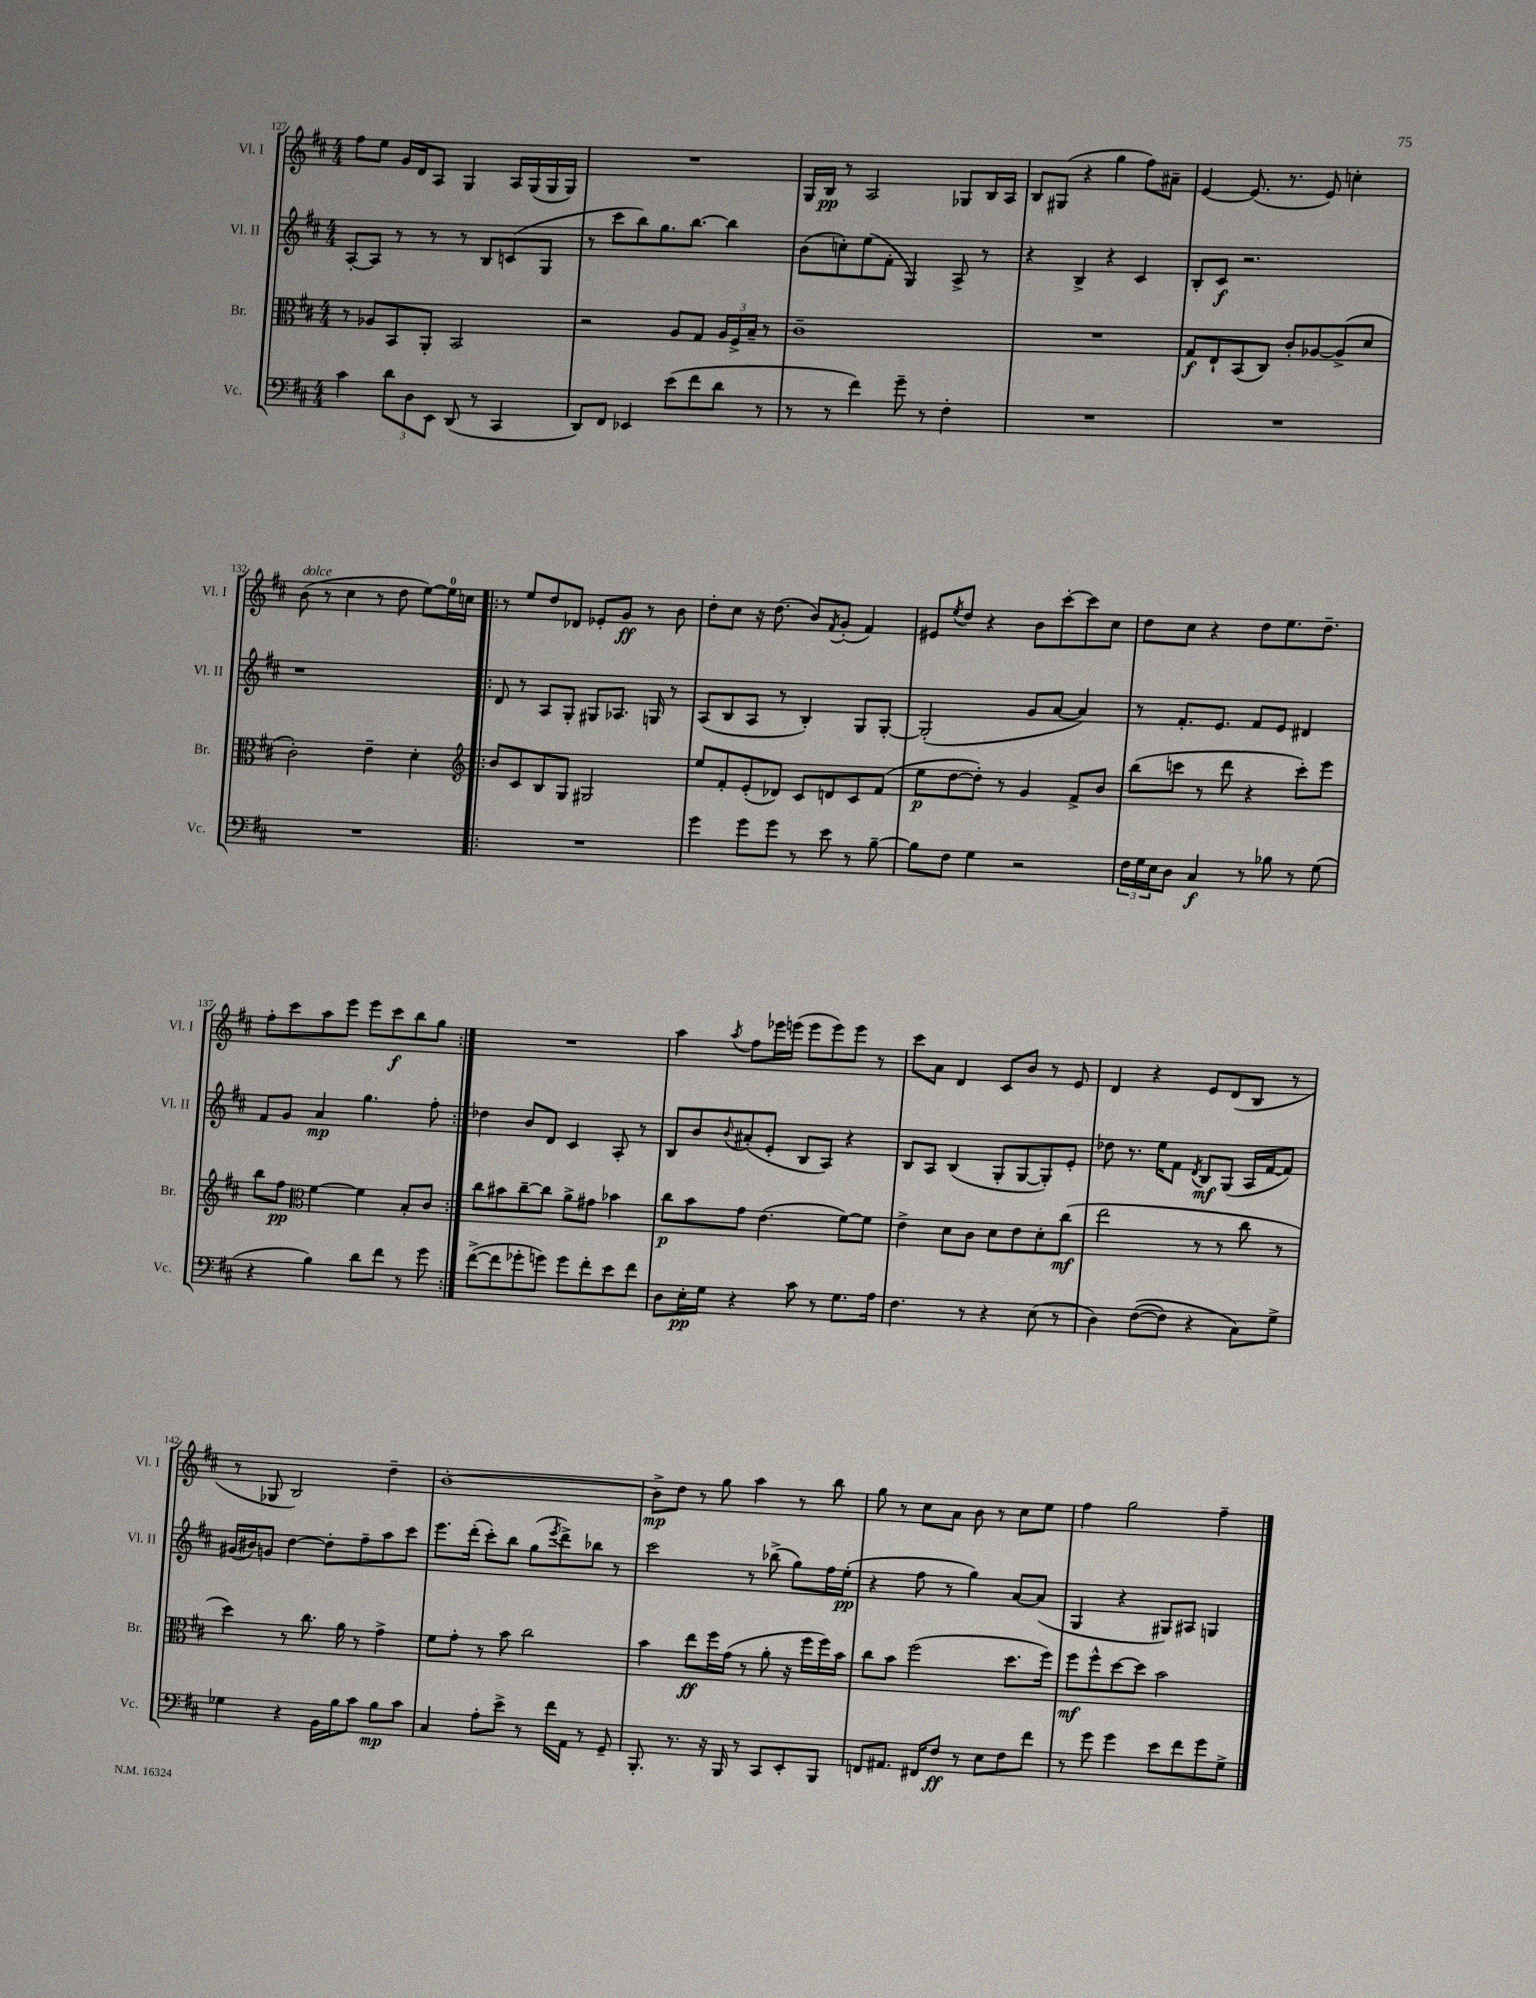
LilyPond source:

<<
\new StaffGroup <<
\new Staff = "s0" \with { instrumentName = "Vl. I" shortInstrumentName = "Vl. I" } {
    \clef treble \key d \major \numericTimeSignature \time 4/4
    fis''8 e''8 g'16 d'16 a8 g4 a16 g16( g16 g16) |
    R1 |
    g16 b16\pp r8 a2 ges8 b16 a16 |
    b8 gis8( r4 g''4 fis''8) ais'8-- |
    e'4~ e'8.( r8. e'8) c''4-. |
    b'8^\markup { \italic "dolce" }( r8 cis''4 r8 d''8 e''8~) e''16-0 c''16 |
    \repeat volta 2 { r8 e''8 d''8 des'8 ees'8-. g'8\ff r8 b'8 |
    d''8-. cis''8 r16 d''8.( b'8) \acciaccatura { fis'8 } g'8-.( fis'4) |
    eis'8 \acciaccatura { e''8 } d''8 r4 b'8 cis'''8~-. cis'''8 cis''8 |
    d''8 cis''8 r4 d''8 e''8. d''8.-- |
    fis''8-. cis'''8 a''8 e'''8 e'''8 cis'''8\f b''8 g''8 | }
    R1 |
    a''4 \acciaccatura { a''8 } fis''8 ees'''16 e'''16( e'''8 e'''8) e'''8 r8 |
    cis'''8 a'8 d'4 cis'8 b'8 r8 e'8 |
    d'4 r4 e'8 d'8( b8 r8 |
    r8 ges8 b2) d''4-- |
    b'1~-. |
    b'8->\mp d''8 r8 g''8 a''4 r8 b''8 |
    g''8 r8 cis''8 a'8 b'8 r8 cis''8 e''8 |
    fis''4 g''2 fis''4-- \bar "|." |
}
\new Staff = "s1" \with { instrumentName = "Vl. II" shortInstrumentName = "Vl. II" } {
    \clef treble \key d \major \numericTimeSignature \time 4/4
    a8~-. a8 r8 r8 r8 b8 c'8( g8 |
    r8 cis'''8 b''8) g''8. b''8.~ b''4 |
    b'8( c''8-.) e''8( fis'8-. g4) a8-> r8 |
    r4 b4-> r4 cis'4 |
    b8-. cis'8\f r2. |
    r1 |
    \repeat volta 2 { d'8 r8 a8 g8-. gis8 aes8. g16 r8 |
    a8( b8 a8 r8 b4-.) g8 g8~-. |
    g2-.( g'8 a'8~ a'4) |
    r8 fis'8.-. e'8. fis'8 e'8 dis'4 |
    fis'8 g'8 a'4\mp g''4. fis''8-. | }
    des''4 b'8 d'8 cis'4 a8-. r8 |
    b8 b'8 \appoggiatura { b'8 } ais'8-.( e'8-. b8 a8) r4 |
    b8 a8 b4( g8-. g8~ g8-.) e'8-. |
    des''8 r8. e''16 fis'8 \acciaccatura { d'8 } b8\mf g8( a16 fis'16~ fis'8) |
    gis'16( bis'16) g'8 d''4~ d''8-. fis''8-- a''8 cis'''8 |
    e'''8. d'''16-.( cis'''8-.) b''8 g''8( \acciaccatura { e'''8 } d'''8->) bes''8 r8 |
    cis'''2 r8 bes''8->( g''8) fis''16 e''16-.\pp( |
    r4 fis''8 r8 g''4) a'8~ a'8( |
    g4 r4 gis8) ais8 g4 \bar "|." |
}
\new Staff = "s2" \with { instrumentName = "Br." shortInstrumentName = "Br." } {
    \clef alto \key d \major \numericTimeSignature \time 4/4
    r8 aes8 b,8 a,8-. b,2 |
    r2 a8 g8 \tuplet 3/2 { a16 fis16-> b16-- } r8 |
    cis'1-- |
    R1 |
    g8\f e8-! b,8( cis8) cis'8-. aes8~ aes8->( d'8 |
    cis'2-.) e'4-- d'4-. |
    \repeat volta 2 { \clef treble b'8 cis'8 b8 g8 gis2 |
    e''8 fis'8-. e'8-.( des'8) cis'8 d'8 cis'8 fis'8( |
    e''8\p d''8~ d''8-.) r8 g'4 fis'8-> b'8 |
    b''8( c'''8 r8 d'''8 r4 c'''8-.) e'''8 |
    b''8 fis''8\pp \clef alto fis'4~ fis'4 b8-. cis'8 | }
    cis''8 bis'8 cis''8~-- cis''8 a'8-> gis'8 bes'4 |
    cis''8\p b'8 g'8 e'4.( fis'8~) fis'8 |
    e'4-> d'8 cis'8 d'8 e'8 d'8-. cis''8\mf( |
    e''2 r8 r8 cis''8 r8 |
    d''4) r8 cis''8. a'16 r8 g'4-> |
    fis'8 g'8-. r8 b'8 cis''2 |
    b'4 e''8\ff fis''16 g'16( r8 a'8-. r16 fis''16 fis''16) b'16 |
    cis''8 b'8 fis''2( d''8. fis''16) |
    fis''8\mf fis''8-^ d''8~ d''8 b'2 \bar "|." |
}
\new Staff = "s3" \with { instrumentName = "Vc." shortInstrumentName = "Vc." } {
    \clef bass \key d \major \numericTimeSignature \time 4/4
    cis'4 \tuplet 3/2 { d'8 d8 e,8 } d,8( r8 cis,4 |
    d,8) fis,8 ees,4 e'8( fis'8 d'8 r8 |
    r8 r8 fis'4) g'8-- r8 fis4-. |
    R1 |
    R1 |
    R1 |
    \repeat volta 2 { R1 |
    g'4 g'8 g'8 r8 e'8 r8 b8~-- |
    b8 fis8 g4 r2 |
    \tuplet 3/2 { fis16 g16 e16 } d8 cis4\f r8 bes8 r8 g8( |
    r4 b4) d'8 fis'8 r8 g'8 | }
    fis'8~->( fis'8 ges'8-. g'8) g'8 fis'8-. e'8 fis'8 |
    d8 e16-.\pp g16 r4 cis'8 r8 g8. a16 |
    fis4. r8 r4 e8( r8 |
    d4) fis8~(\( fis8) r4 cis8\) g8-> |
    ges4 r4 b,16 b16 cis'8 b8\mp cis'8 |
    cis4 a8-. e'8-> r8 fis'16 a,16 r8 g,8-- |
    b,,8.-. r8. r16 b,,16 r8 cis,8 e,8-. b,,8 |
    f,8 ais,8. fis,16 fis8\ff r8 e8 fis8 fis'8 |
    r8 g'8 g'4 e'8 fis'8 g'8 g8-> \bar "|." |
}
>>
>>
\layout { \context { \Score currentBarNumber = #127 } }
